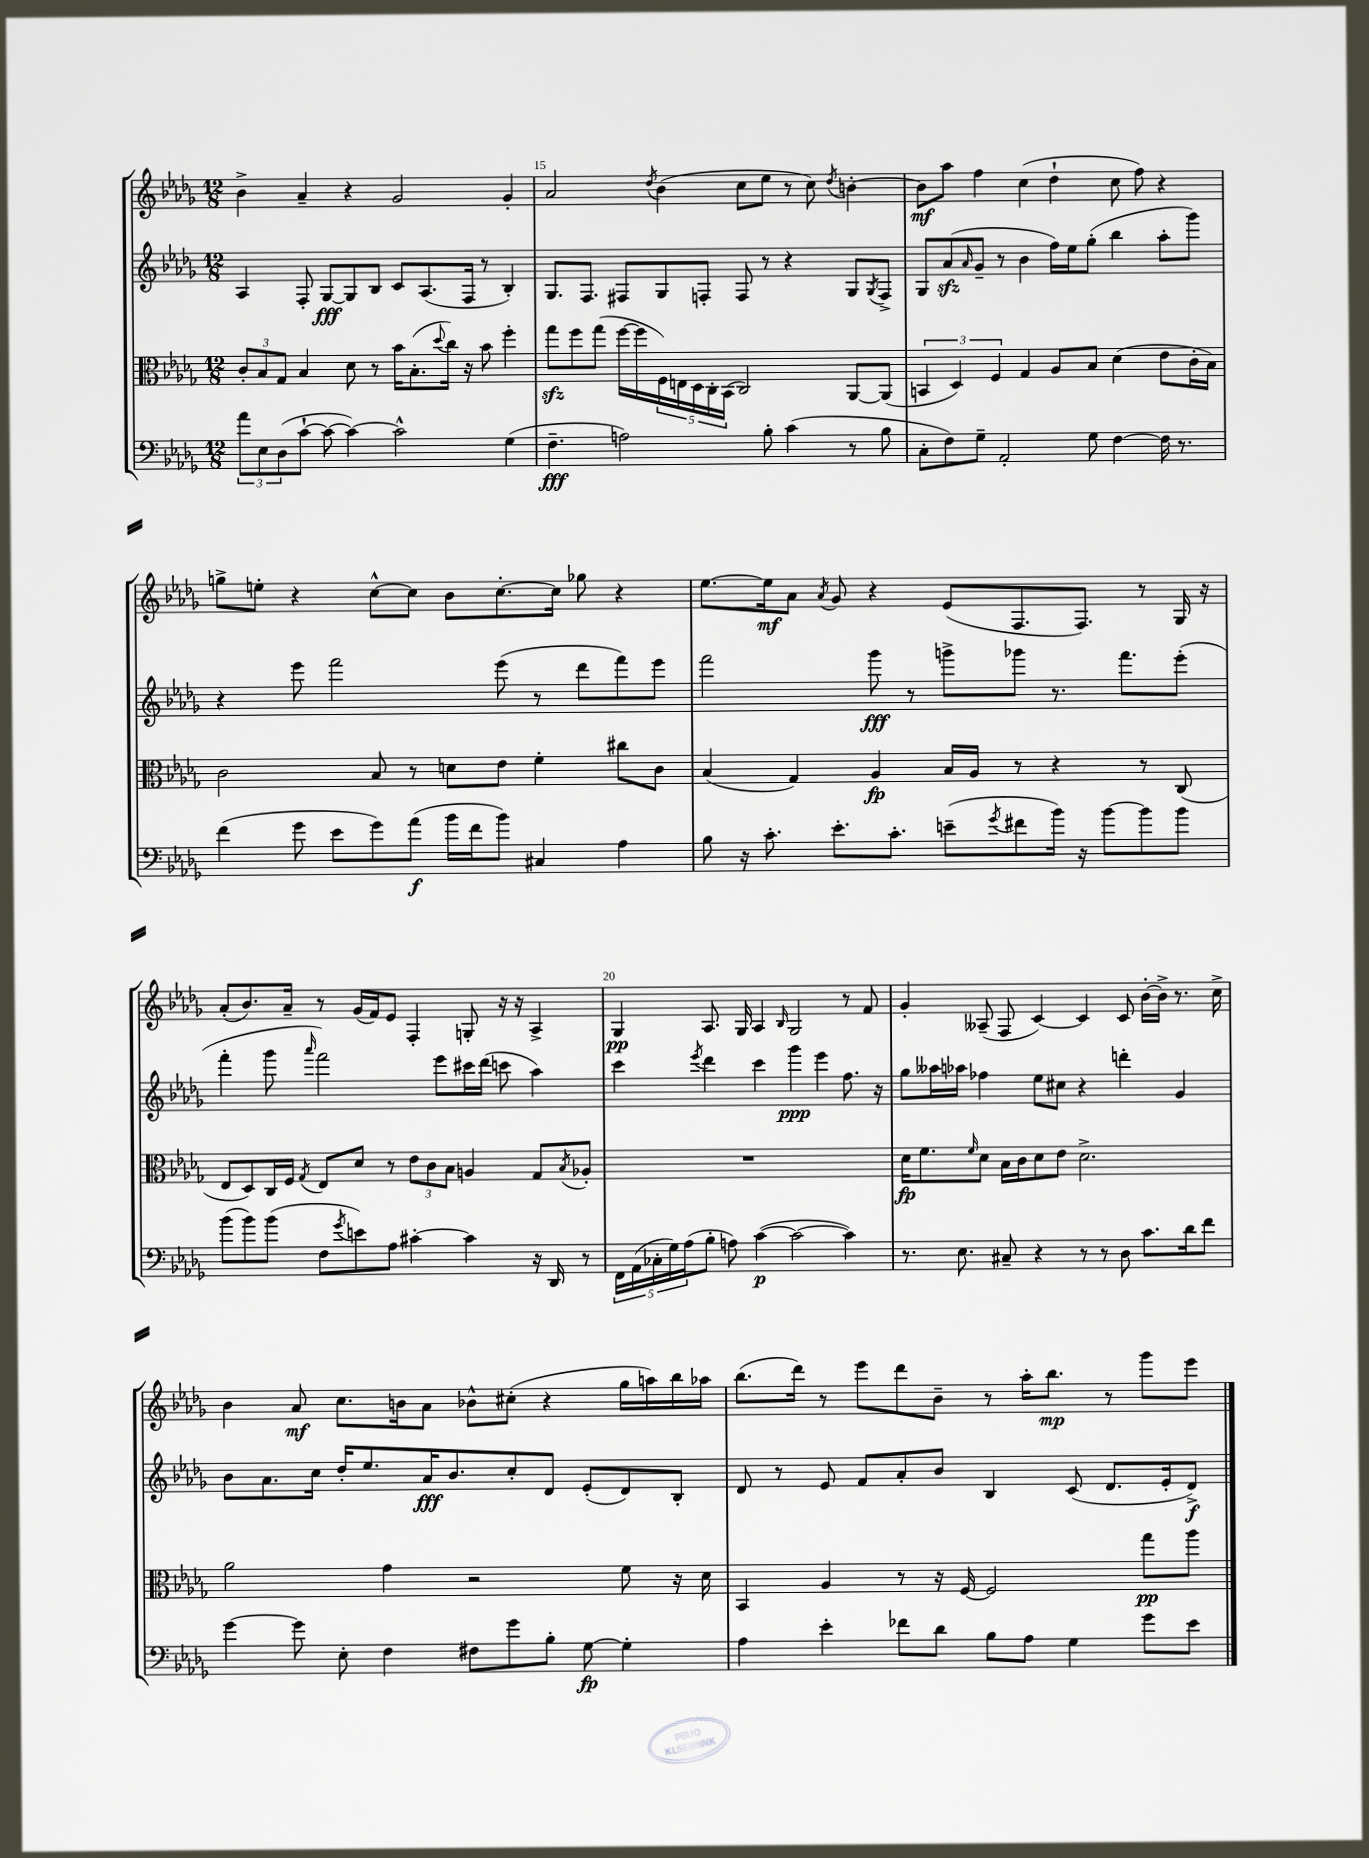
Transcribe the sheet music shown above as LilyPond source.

<<
\new StaffGroup <<
\new Staff = "s0" {
    \clef treble \key des \major \numericTimeSignature \time 12/8
    bes'4-> aes'4-- r4 ges'2 ges'4-. |
    aes'2 \acciaccatura { des''8 } bes'4( c''8 ees''8 r8 c''8) \acciaccatura { des''8 } b'4~-. |
    b'8\mf aes''8 f''4 c''4( des''4-! c''8 f''8) r4 |
    g''8-> e''8-. r4 c''8~-^ c''8 bes'8 c''8.~-. c''16 ges''8 r4 |
    ees''8.~ ees''16\mf aes'8 \acciaccatura { aes'8 } ges'8 r4 ees'8( f8. f8.) r8 ges16 r16 |
    aes'8-.( bes'8.) aes'16-- r8 ges'16( f'16) ees'8 f4-. g8-. r16 r16 aes4-> |
    ges4\pp aes8. ges16 aes4 \grace { bes16 } ges2 r8 f'8 |
    ges'4-. aeses8--( f8 c'4~) c'4 c'8 bes'16~-. bes'16-> r8. c''16-> |
    bes'4 aes'8\mf c''8. b'16 aes'8 bes'8-^ cis''8-.( r4 ges''16 a''16) bes''16 aes''16 |
    bes''8.( des'''16) r8 ees'''8 des'''8 bes'8-- r8 aes''16-. bes''8.\mp r8 ges'''8 ees'''8 \bar "|." |
}
\new Staff = "s1" {
    \clef treble \key des \major \numericTimeSignature \time 12/8
    aes4 f8-. ges8~\fff ges8 bes8 c'8 aes8.( f16 r8 bes4-.) |
    ges8. f8. fis8 ges8 f8-. f8 r8 r4 ges8 \acciaccatura { ges8 } f8-> |
    ges8 aes'8\sfz( \grace { aes'16 } ges'8-- r8 bes'4 f''16) ees''16 ges''8-.( bes''4 aes''8-. ges'''8) |
    r4 ees'''8 f'''2 ees'''8( r8 des'''8 f'''8) ees'''8 |
    f'''2 ges'''8\fff r8 g'''8-> ges'''8 r8. f'''8. ees'''8-.( |
    f'''4-. ges'''8 \grace { aes'''16 } f'''2) ees'''8 cis'''16 des'''16( c'''8 aes''4) |
    c'''4 \acciaccatura { ees'''8 } des'''4 c'''4 ges'''4\ppp ees'''4 f''8. r16 |
    ges''8 aeses''16 aes''16 fes''4 ees''8 cis''8 r4 d'''4-. ges'4 |
    bes'8 aes'8. c''16 des''16-. ees''8. aes'16\fff bes'8. c''8-. des'8 ees'8-.( des'8) bes8-. |
    des'8 r8 ees'8 f'8 aes'8-. bes'8 bes4 c'8( des'8. ees'16-. des'8->\f) \bar "|." |
}
\new Staff = "s2" {
    \clef alto \key des \major \numericTimeSignature \time 12/8
    \tuplet 3/2 { c'8-. bes8 ges8 } bes4 des'8 r8 bes'16 bes8.-.( \appoggiatura { des''8 } c''16) r16 bes'8 f''4-. |
    ges''8\sfz f''8 ges''8( f''16~ f''16 \tuplet 5/4 { f16) e16 des16 c16-. bes,16( } c2) aes,8~ aes,8( |
    \tuplet 3/2 { b,4 des4) f4 } ges4 aes8 bes8 des'4( ees'8 c'16-. bes16) |
    c'2 bes8 r8 d'8 ees'8 f'4-. cis''8 c'8 |
    bes4( ges4) aes4\fp bes16 aes16 r8 r4 r8 c8( |
    ees8 des8) c16 f16 \acciaccatura { ges8 } ees8 des'8 r8 \tuplet 3/2 { ees'8 c'8 bes8 } a4 ges8 \acciaccatura { bes8 } aes8-. |
    R1. |
    des'16\fp f'8. \grace { f'16 } des'8 bes16 c'16 des'8 ees'8 des'2.-> |
    aes'2 ges'4 r2 f'8 r16 des'16 |
    bes,4 aes4 r8 r16 f16~ f2 ges''8\pp aes''8 \bar "|." |
}
\new Staff = "s3" {
    \clef bass \key des \major \numericTimeSignature \time 12/8
    \tuplet 3/2 { aes'8 ees8 des8( } c'8~-! c'8~ c'4~) c'2-^ ges4( |
    f4.--\fff a2) bes8-. c'4( r8 bes8 |
    c8-. f8) ges8-- aes,2-. ges8 f4~ f16 r8. |
    f'4( ges'8 ees'8 ges'8) aes'8\f( bes'16 f'16 bes'8) cis4 aes4 |
    bes8 r16 c'8.-. ees'8.-. c'8.-. e'8--( \acciaccatura { ges'8 } fis'8 bes'16) r16 bes'8~ bes'8 bes'8 |
    bes'8( bes'8) bes'8( f8 \acciaccatura { ges'8 } e'8) aes8 cis'4~-. cis'4 r16 des,16 r8 |
    \tuplet 5/4 { f,16 aes,16( ces16-. ges16) aes16( } bes8-. a8) c'4~\p( c'2~ c'4) |
    r8. ees8. cis8-- r4 r8 r8 des8 c'8. des'16 f'8 |
    ges'4~ ges'8 ees8-. f4 fis8 ges'8 bes8-. ges8~\fp ges4-. |
    aes4 ees'4-. fes'8 des'8 bes8 aes8 ges4 ges'8 ees'8 \bar "|." |
}
>>
>>
\layout { \context { \Score currentBarNumber = #14 \override BarNumber.break-visibility = ##(#f #t #t) barNumberVisibility = #(every-nth-bar-number-visible 5) } }
